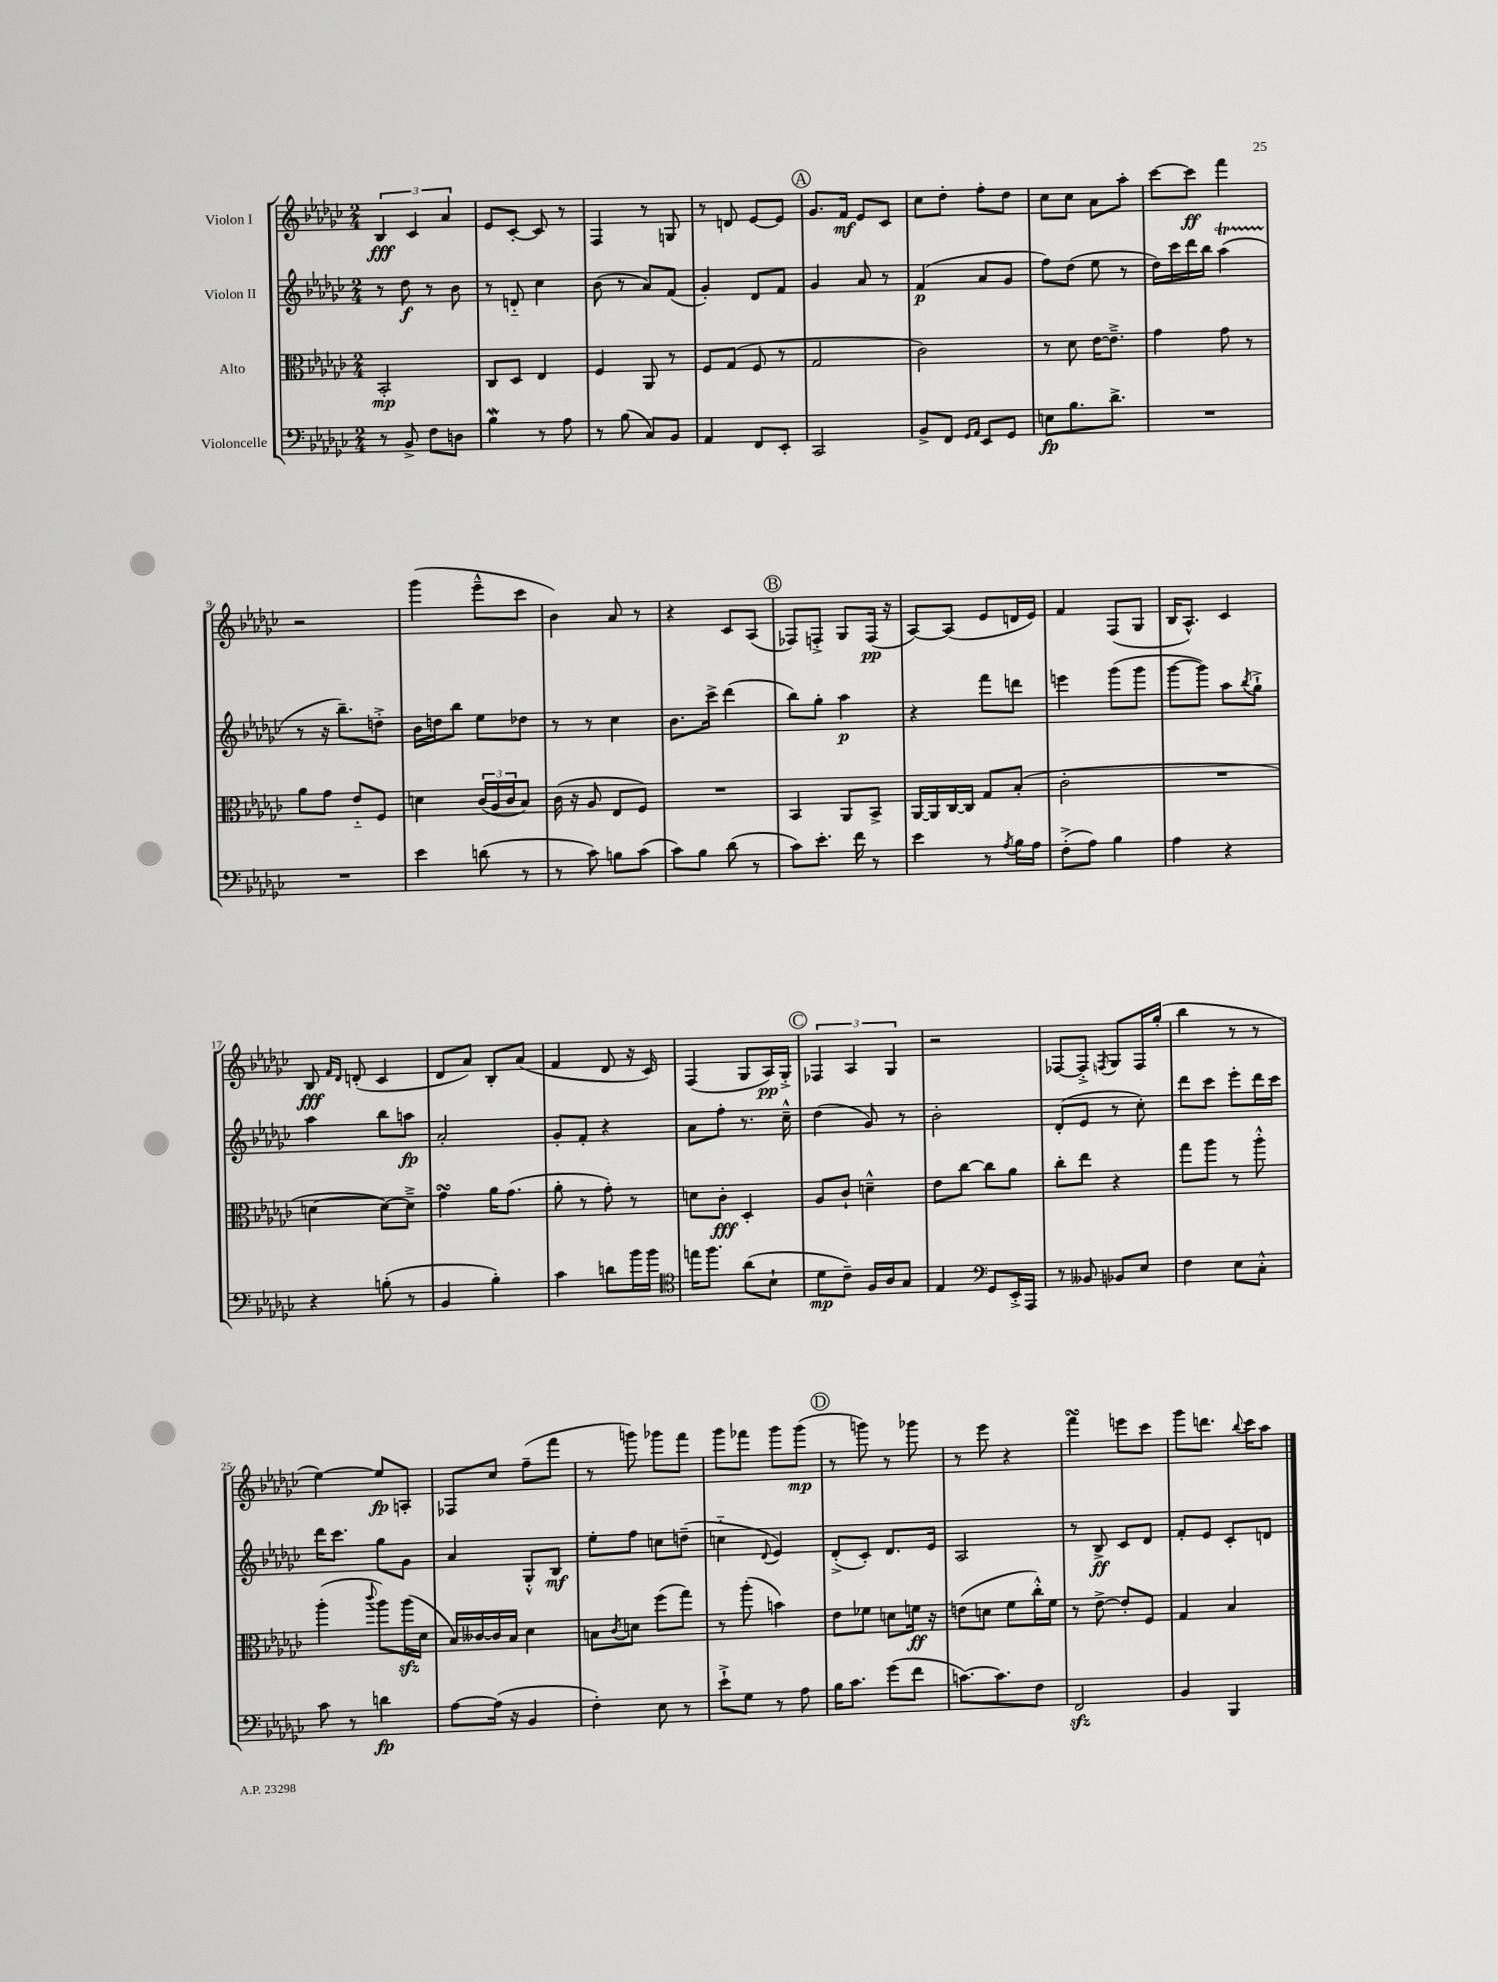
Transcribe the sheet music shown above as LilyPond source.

<<
\new StaffGroup <<
\new Staff = "s0" \with { instrumentName = "Violon I" } {
    \clef treble \key ges \major \numericTimeSignature \time 2/4
    \tuplet 3/2 { bes4\fff ces'4 aes'4 } |
    ees'8 ces'8~-. ces'8 r8 |
    f4 r8 g8 |
    r8 d'8 ees'8~ ees'8 |
    \mark \markup { \circle "A" } ges'8. f'16\mf ees'8 ces'8 |
    ces''8 des''8-. f''8-. des''8 |
    ces''8 ces''8 aes'8 aes''8-. |
    ces'''8~ ces'''8\ff f'''4 |
    r2 |
    ges'''4( ees'''8---^ ces'''8 |
    bes'4) aes'8 r8 |
    r4 ces'8 aes8( |
    \mark \markup { \circle "B" } fes8) f8-.-> ges8 f16\pp( r16 |
    aes8~) aes8( ees'8 d'16 ees'16) |
    f'4 f8( ges8 |
    bes16 aes8.-^) ces'4 |
    bes8\fff \grace { f'16 des'16 } d'8-.( ces'4 |
    des'8 aes'8) bes8-. aes'8( |
    f'4 des'8 r16 ces'16) |
    f4( ges8 aes16\pp) ges16-.-> |
    \mark \markup { \circle "C" } \tuplet 3/2 { fes4 aes4 ges4 } |
    r2 |
    fes8~ fes8-.-> \acciaccatura { f8 } ges8 f16 ges''16-.( |
    bes''4 r8 r8 |
    ees''4~) ees''8\fp a8-. |
    fes8 ces''8 f''8--( f'''8 |
    r8 g'''8) ges'''8 f'''8 |
    ges'''8 fes'''8 ges'''8 ges'''8\mp( |
    \mark \markup { \circle "D" } r8 g'''8) r8 ges'''8 |
    r8 ees'''8 r4 |
    f'''4\turn e'''8 ces'''8 |
    ges'''8 d'''8. \appoggiatura { bes''8 } ces'''16 aes''8 \bar "|." |
}
\new Staff = "s1" \with { instrumentName = "Violon II" } {
    \clef treble \key ges \major \numericTimeSignature \time 2/4
    r8 des''8\f r8 bes'8 |
    r8 d'8-_ ces''4 |
    bes'8( r8 aes'8) f'8( |
    ges'4-.) des'8 f'8 |
    \mark \markup { \circle "A" } ges'4 aes'8 r8 |
    f'4\p( aes'8 ges'8 |
    f''8) des''8( ees''8 r8 |
    des''16) ces'''16 des'''16 bes''16 aes''4\startTrillSpan( |
    r8\stopTrillSpan r16 bes''8.--) d''8-.-> |
    bes'16 d''16 bes''8 ees''8 des''8 |
    r8 r8 ces''4 |
    bes'8. ces'''16-> des'''4( |
    \mark \markup { \circle "B" } bes''8) ges''8-. aes''4\p |
    r4 f'''8 d'''8 |
    e'''4 ges'''8( ges'''8 |
    ges'''8~ ges'''8) aes''8 \acciaccatura { bes''8 } ges''8-!-> |
    aes''4 bes''8 a''8\fp |
    aes'2-. |
    ges'8-. f'8-. r4 |
    aes'8 f''8-. r8. ces''16---^ |
    \mark \markup { \circle "C" } des''4( ges'8) r8 |
    bes'2-. |
    des'8-.( ees'8 r8 ces''8-.) |
    des'''8 ces'''8 ees'''8-. des'''16 ces'''16 |
    des'''16 ces'''8. ges''8 ges'8 |
    aes'4 ges8-.-^ bes8\mf |
    ees''8-. f''8 c''8 d''8--( |
    c''4-_ \appoggiatura { des'8 } ees'4) |
    \mark \markup { \circle "D" } des'8-.->( ces'8-.) des'8. ees'16 |
    aes2 |
    r8 bes8->\ff ces'8 des'8 |
    f'8-. ees'8 ces'8-. d'8 \bar "|." |
}
\new Staff = "s2" \with { instrumentName = "Alto" } {
    \clef alto \key ges \major \numericTimeSignature \time 2/4
    bes,2-.\mp |
    ces8 des8 ees4 |
    f4 aes,8 r8 |
    f8 ges8( f8 r8 |
    \mark \markup { \circle "A" } ges2 |
    ces'2) |
    r8 des'8 ees'16~ ees'8.---> |
    ges'4 ges'8 r8 |
    aes'8 ges'8 ees'8-_ f8 |
    d'4 \tuplet 3/2 { ces'16( aes16 ces'16 } bes8) |
    ces'16( r16 aes8 ees8 f8) |
    R2 |
    \mark \markup { \circle "B" } bes,4 aes,8 bes,8-> |
    aes,16~ aes,16 ces16~ ces16 ges8 bes8-.( |
    ces'2-. |
    R2 |
    d'4~ d'8~) d'8---> |
    ges'4\turn aes'16 ges'8.( |
    aes'8-. r8 ges'8-.) r8 |
    d'8 ces'8-.\fff des4-. |
    \mark \markup { \circle "C" } aes8 ces'8-! d'4---^ |
    ees'8 ces''8~ ces''8 aes'8 |
    ces''8-. ees''8 r4 |
    ges''8 aes''8 r8 aes''8-.-^ |
    aes''4-.( \appoggiatura { ces'''8 } aes''8) aes''16\sfz( des'16 |
    bes16) ceses'16~ ceses'16 bes16 des'4 |
    b8 \acciaccatura { ces'8 } d'8 f''8( ges''8) |
    r8 aes''8-.( b'4) |
    \mark \markup { \circle "D" } ees'8 fes'8 d'8 f'16\ff r16 |
    e'8( d'8 f'8 ces''16-.-^) f'16 |
    r8 ees'8~-> ees'8-. f8 |
    ges4 bes4 \bar "|." |
}
\new Staff = "s3" \with { instrumentName = "Violoncelle" } {
    \clef bass \key ges \major \numericTimeSignature \time 2/4
    r8 bes,8-> f8 d8 |
    bes4\mordent r8 aes8 |
    r8 bes8( ces8) bes,8 |
    aes,4 f,8 ees,8-. |
    \mark \markup { \circle "A" } ces,2 |
    bes,8-> f,8 \grace { ges,16 aes,16 } ees,8 ges,8 |
    e8\fp bes8. des'8.-> |
    R2 |
    R2 |
    ees'4 d'8( r8 |
    r8 ces'8) b8 ces'8( |
    ces'8) bes8 des'8( r8 |
    \mark \markup { \circle "B" } ces'8) ees'8.-. f'16 r8 |
    ees'4 r8 \acciaccatura { aes8 } bes16 aes16 |
    f8-.->( aes8) bes4 |
    aes4 r4 |
    r4 b8-.( r8 |
    bes,4 bes4-.) |
    ces'4 d'8 bes'16 bes'16 |
    \clef tenor e''16 f''8. aes'8( bes8-! |
    \mark \markup { \circle "C" } des'8\mp ces'8--) f16 aes16 ges8 |
    ees4 \clef bass ges,8 ees,16-.-> aes,,16 |
    r8 beses,8 bes,8 ees8 |
    f4 ees8 ces8-.-^ |
    ces'8 r8 d'4\fp |
    aes8~ aes16( r16 bes,4 |
    f4-.) ees8 r8 |
    ees'8-!-> ges8 r8 aes8 |
    \mark \markup { \circle "D" } bes16 ces'8. ges'8( f'8 |
    c'8.~) c'8. f8 |
    f,2\sfz |
    bes,4 bes,,4 \bar "|." |
}
>>
>>
